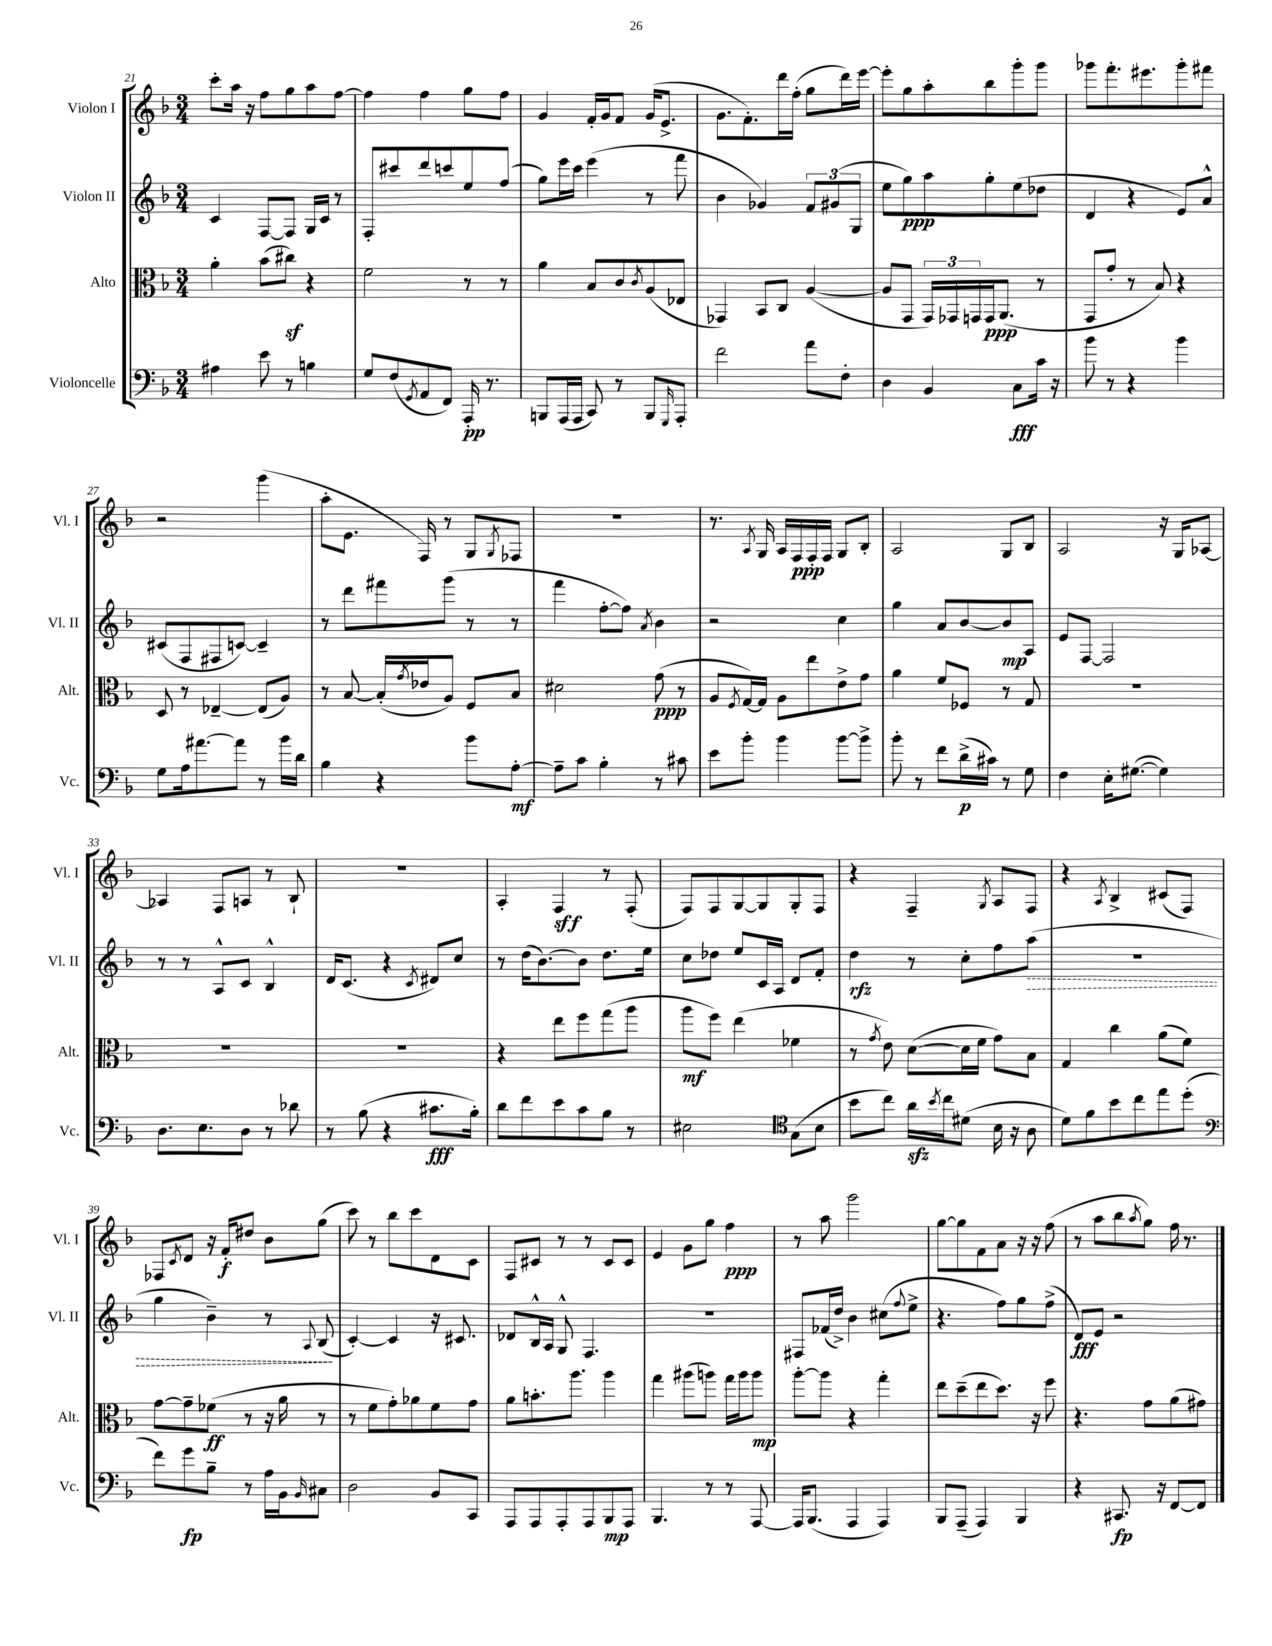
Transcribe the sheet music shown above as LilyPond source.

<<
\new StaffGroup <<
\new Staff = "s0" \with { instrumentName = "Violon I" shortInstrumentName = "Vl. I" } {
    \clef treble \key f \major \numericTimeSignature \time 3/4
    c'''8-. a''16 r16 f''8 g''8 a''8 f''8~ |
    f''4 f''4 g''8 f''8 |
    g'4 f'16-. g'16 f'8 g'16( e'8.-> |
    g'8. f'8.-.) d'''16 f''16-.( g''8 d'''16) e'''16~ |
    e'''8-. g''8 a''8-. bes''8 g'''8-. g'''8 |
    ges'''8 f'''8.-. eis'''8. ges'''8-. fis'''8 |
    r2 g'''4( |
    a''8-. e'8. f16) r8 g8 \acciaccatura { g8 } fes8 |
    R2. |
    r8. \acciaccatura { a8 } g16 a16 f16\ppp f16-. f16 g8 bes8-. |
    a2 g8 bes8 |
    a2 r16 g16 aes8~ |
    aes4 f8 a8 r8 bes8-! |
    R2. |
    a4-. f4\sff r8 f8-.( |
    f8) f8 g8~ g8 g8-. f8 |
    r4 f4-- \acciaccatura { g8 } a8 f8 |
    r4 \acciaccatura { a8 } bes4-> cis'8( f8) |
    fes8 \acciaccatura { c'8 } d'8 r16 f'16-.\f dis''8 bes'8 g''8( |
    c'''8) r8 bes''8 c'''8 d'8 c'8 |
    f8 cis'8 r8 r8 cis'8 cis'8 |
    e'4 g'8 g''8 f''4\ppp |
    r8 a''8 g'''2 |
    g''8~ g''8 f'8 a'8 r16 r16 f''8( |
    r8 a''8 bes''8 \acciaccatura { a''8 } g''8) f''16 r8. \bar "|." |
}
\new Staff = "s1" \with { instrumentName = "Violon II" shortInstrumentName = "Vl. II" } {
    \clef treble \key f \major \numericTimeSignature \time 3/4
    c'4 f8~ f8 g16 c'16 r8 |
    f8-. cis'''8 d'''8 c'''8 e''8 f''8( |
    g''8) e'''16 c'''16 e'''4( r8 f'''8 |
    bes'4 ges'4) \tuplet 3/2 { f'8 gis'8( g8 } |
    e''8 g''8\ppp) a''8 g''8-. e''8( des''8 |
    d'4 r4 e'8) a'8-^ |
    cis'8( f8 fis8 c'8~) c'4-- |
    r8 d'''8 fis'''8 g'''8( r8 r8 |
    f'''4 f''8~-. f''8) \acciaccatura { a'8 } bes'4 |
    r2 c''4 |
    g''4 a'8 bes'8~ bes'8\mp a8 |
    e'8 f8~ f2 |
    r8 r8 a8-^ c'8 bes4-^ |
    d'16 c'8.( r4 \acciaccatura { c'8 } dis'8) c''8 |
    r8 d''16( bes'8.~) bes'8 d''8. e''16 |
    c''8 des''8 e''8 c'16 a16 d'8 f'8-. |
    d''4\rfz r8 c''8-. f''8 \once \override Hairpin.style = #'dashed-line a''8\>( |
    r2. |
    g''4 bes'4--) r8 \appoggiatura { a8 } bes8\!( |
    c'4~-.) c'4 r16 cis'8. |
    des'8 bes16-^ a16 g8-^ f4. |
    R2. |
    fis8 fes'16( d''16->) bes'4 cis''8( \appoggiatura { f''8 } e''8-> |
    r4. f''8) g''8 f''8->( |
    d'8\fff) e'8 r2 \bar "|." |
}
\new Staff = "s2" \with { instrumentName = "Alto" shortInstrumentName = "Alt." } {
    \clef alto \key f \major \numericTimeSignature \time 3/4
    a'4-. bes'8( cis''8\sf) r4 |
    f'2 r8 r8 |
    a'4 bes8 c'8 \acciaccatura { c'8 } a8( ees8 |
    ges,4) bes,8 c8 a4~( |
    a8 g,8 \tuplet 3/2 { g,16) ges,16 g,16 } g,16\ppp a,8.( r8 |
    g,8 g'8-. r8 bes8) r4 |
    d8 r8 ees4~-- ees8( a8) |
    r8 bes8~ bes16-.( \acciaccatura { g'8 } ees'16 a8) f8 bes8 |
    dis'2 g'8\ppp( r8 |
    a8 \acciaccatura { f8 } g16~) g16 a8 e''8 e'8-> g'8 |
    a'4 f'8 fes8 r8 g8 |
    R2. |
    R2. |
    R2. |
    r4 e''8 f''8 g''8( a''8 |
    a''8\mf f''8) e''4( fes'4 |
    r8 \acciaccatura { g'8 } e'8) d'8~( d'16 f'16 g'8) bes8 |
    g4 c''4 a'8( f'8) |
    g'8~ g'8-- fes'8\ff( r8 r16 a'16 r8 |
    r8 f'8 g'8-.) aes'8 f'8 g'8 |
    a'8 b'8.-. a''8. a''4 |
    g''4 ais''8( a''8) g''16 a''16 a''8\mp |
    a''8~-. a''8 r4 g''4-. |
    e''8 d''8--( e''8 d''8.) r16 f''8 |
    r4. g'8 a'8( gis'8) \bar "|." |
}
\new Staff = "s3" \with { instrumentName = "Violoncelle" shortInstrumentName = "Vc." } {
    \clef bass \key f \major \numericTimeSignature \time 3/4
    ais4 e'8 r8 b4 |
    g8 f8( \acciaccatura { g,8 } a,8 f,8) a,,16-.\pp r8. |
    b,,8 a,,16( a,,16 c,8) r8 b,,8 \grace { g,,16 } a,,8-. |
    f'2 a'8 f8-. |
    d4 bes,4 c8\fff c'16 r16 |
    bes'8 r8 r4 bes'4 |
    g8 a16 ais'8.~ ais'8 r8 bes'16 d'16 |
    bes4 r4 bes'8 a8~-.\mf |
    a8-- c'8 bes4-. r8 cis'8 |
    e'8 bes'8-. bes'4 bes'8~ bes'8-> |
    bes'8-. r8 f'8 d'16->\p( cis'16) r8 g8 |
    f4 e16-. gis8.~( gis4) |
    d8. e8. d8 r8 des'8 |
    r8 bes8( r4 cis'8.\fff bes16-.) |
    d'8 f'8 e'8 c'8 bes8 r8 |
    eis2 \clef tenor g8( bes8 |
    bes'8 c''8) a'16\sfz \acciaccatura { bes'8 } c''16 dis'8( bes16 r16 a8 |
    d'8) f'8 bes'8 c''8 e''8 d''8-.( |
    \clef bass f'8) g'8\fp bes8-- r8 a16 bes,16 \grace { bes,16 } cis8 |
    d2 bes,8 c,8 |
    a,,8 a,,8 a,,8-. a,,8 bes,,8\mp a,,8 |
    bes,,4. r8 r8 a,,8~ |
    a,,16 bes,,8.( a,,4 a,,4) |
    bes,,8 a,,8--( a,,4) bes,,4 |
    r4 cis,8.\fp r16 f,8~ f,8 \bar "|." |
}
>>
>>
\layout { \context { \Score currentBarNumber = #21 } }
